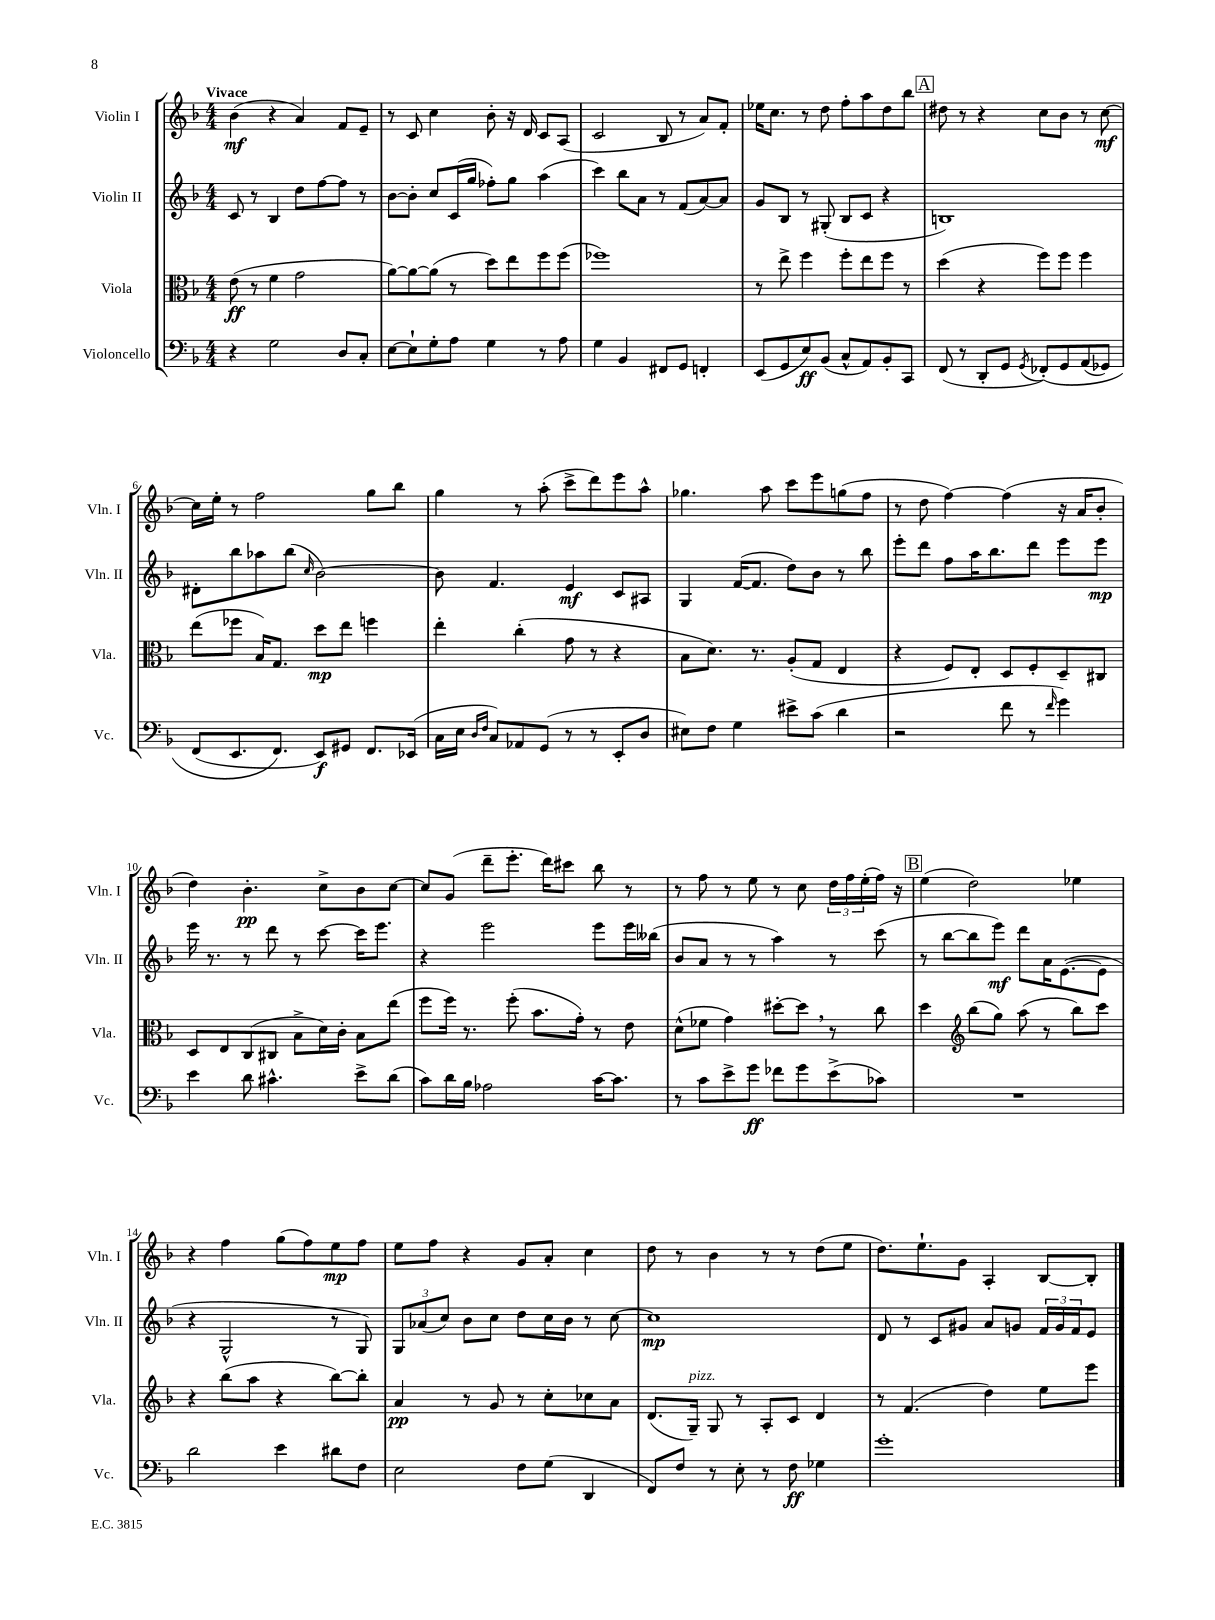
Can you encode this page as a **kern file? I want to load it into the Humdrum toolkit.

**kern	**dynam	**kern	**dynam	**kern	**dynam	**kern	**dynam
*part4	*part4	*part3	*part3	*part2	*part2	*part1	*part1
*staff4	*staff4	*staff3	*staff3	*staff2	*staff2	*staff1	*staff1
*I"Violoncello	*	*I"Viola	*	*I"Violin II	*	*I"Violin I	*
*I'Vc.	*	*I'Vla.	*	*I'Vln. II	*	*I'Vln. I	*
*clefF4	*	*clefC3	*	*clefG2	*	*clefG2	*
*k[b-]	*	*k[b-]	*	*k[b-]	*	*k[b-]	*
*M4/4	*	*M4/4	*	*M4/4	*	*M4/4	*
=1	=1	=1	=1	=1	=1	=1	=1
!	!	!	!	!	!	!LO:TX:a:B:t=Vivace	!
4r	.	(8e\	ff	8c/	.	(4b-\	mf
.	.	8r	.	8r	.	.	.
2G\	.	4f\	.	4B-/	.	4r	.
.	.	2g\	.	8dd\L	.	4a/)	.
.	.	.	.	[8ff\	.	.	.
8D/L	.	.	.	8ff\J]	.	8f/L	.
8C'/J	.	.	.	8r	.	8e~/J	.
=2	=2	=2	=2	=2	=2	=2	=2
[8E\L	.	[8a\L)	.	[8b-\L	.	8r	.
8E`\]	.	8a\_	.	8b-'\J]	.	8c/	.
8G'\	.	(8a\J]	.	8cc/L	.	4cc\	.
8A\J	.	8r	.	(16c/L	.	.	.
.	.	.	.	16gg/JJ	.	.	.
4G\	.	8dd\L)	.	8ff-X'\L)	.	8b-'\	.
.	.	8ee\	.	8gg\J	.	16r	.
.	.	.	.	.	.	16d/	.
8r	.	8ff\	.	(4aa\	.	8c/L	.
8A\	.	(8ff\J	.	.	.	(8A/J	.
=3	=3	=3	=3	=3	=3	=3	=3
4G\	.	1ff-X)	.	4ccc\)	.	2c/	.
4BB-/	.	.	.	8bb-\L	.	.	.
.	.	.	.	8a\J	.	.	.
8FF#X/L	.	.	.	8r	.	8B-/	.
8GG/J	.	.	.	(8f/L	.	8r	.
4FFn'/	.	.	.	[8a/)	.	8a/L)	.
.	.	.	.	8a/J]	.	8f'/J	.
=4	=4	=4	=4	=4	=4	=4	=4
(8EE/L	.	8r	.	8g/L	.	16ee-X\KL	.
.	.	.	.	.	.	8.cc\J	.
8GG/	.	8ee^\	.	8B-/J	.	.	.
8E/)	ff	4ff\	.	8r	.	8r	.
(8BB-/J	.	.	.	(8G#X'/	.	8dd\	.
8C^^/L	.	8ff'\L	.	8B-/L	.	8ff'\L	.
8AA/)	.	8ee\	.	8c/J	.	8aa\	.
8BB-'/	.	8ff\J	.	4r	.	8dd\	.
8CC/J	.	8r	.	.	.	8bb-\J	.
!!LO:REH:place=s1:t=A
=5	=5	=5	=5	=5	=5	=5	=5
(8FF/	.	(4dd\	.	1Bn)	.	8dd#X\	.
8r	.	.	.	.	.	8r	.
8DD'/L	.	4r	.	.	.	4r	.
8GG/J	.	.	.	.	.	.	.
8qGG/	.	.	.	.	.	.	.
(8FF-X'/L)	.	8ff\L)	.	.	.	8cc\L	.
8GG/	.	8ff\J	.	.	.	8b-\J	.
(8AA/	.	4ff\	.	.	.	8r	.
8GG-X/J)	.	.	.	.	.	[8cc\	mf
!!LO:LB:g=z
=6	=6	=6	=6	=6	=6	=6	=6
(8FF/L	.	(8ee\L	.	8d#X'\L	.	16cc\LL]	.
.	.	.	.	.	.	16ee'\JJ	.
8.EE/	.	8ff-X\J	.	8bb-\	.	8r	.
.	.	16B-/KL)	.	8aa-X\	.	2ff\	.
8.FF/J)	.	8.G/J	.	.	.	.	.
.	.	.	.	(8bb-\J	.	.	.
.	.	.	.	16qqcc/	.	.	.
8EE/L)	f	8dd\L	mp	[2b-\)	.	.	.
8GG#X/J	.	8ee\J	.	.	.	.	.
8.FF/L	.	4ffn\	.	.	.	8gg\L	.
.	.	.	.	.	.	8bb-\J	.
(16EE-X/Jk	.	.	.	.	.	.	.
=7	=7	=7	=7	=7	=7	=7	=7
16C\LL	.	4ee'\	.	8b-\]	.	4gg\	.
16E\JJ	.	.	.	.	.	.	.
16qqD/LL	.	.	.	.	.	.	.
16qqF/JJ	.	.	.	.	.	.	.
8C/L)	.	.	.	4.f/	.	.	.
8AA-X/	.	(4cc'\	.	.	.	8r	.
(8GG/J	.	.	.	.	.	(8aa'\	.
8r	.	8g\	.	4e/	mf	8ccc^\L	.
8r	.	8r	.	.	.	8ddd\)	.
8EE'/L	.	4r	.	8c/L	.	8eee\	.
8D/J	.	.	.	8A#X/J	.	8aa^^\J	.
=8	=8	=8	=8	=8	=8	=8	=8
8E#X\L)	.	8B-\L	.	4G/	.	4.gg-X\	.
8F\J	.	8.d\J)	.	.	.	.	.
4G\	.	.	.	([16f/KL	.	.	.
.	.	8.r	.	8.f/J]	.	.	.
.	.	.	.	.	.	8aa\	.
8e#X^\L	.	(8A'/L	.	8dd\L)	.	8ccc\L	.
(8c\J	.	8G/J	.	8b-\J	.	8eee\	.
4d\	.	4E/	.	8r	.	(8ggn\	.
.	.	.	.	8bb-\	.	8ff\J	.
=9	=9	=9	=9	=9	=9	=9	=9
2r	.	4r	.	8eee'\L	.	8r	.
.	.	.	.	8ddd\J	.	8dd\	.
.	.	8F/L)	.	8ff\L	.	[4ff\)	.
.	.	8E'/J	.	16aa\K	.	.	.
.	.	.	.	8.bb-\	.	.	.
8f\	.	8D/L	.	.	.	(4ff\]	.
8r	.	8F'/	.	8ddd\J	.	.	.
16qqf/	.	.	.	.	.	.	.
4g\)	.	8D~/	.	8eee\L	.	16r	.
.	.	.	.	.	.	16a/KL	.
.	.	8C#X/J	.	8eee\J	mp	8b-'/J	.
!!LO:LB:g=z
=10	=10	=10	=10	=10	=10	=10	=10
4e\	.	8D/L	.	16eee\	.	4dd\)	.
.	.	.	.	8.r	.	.	.
.	.	8E/	.	.	.	.	.
8d\	.	(8C/	.	8r	.	4.b-'\	pp
4.c#X^^\	.	8C#X/J	.	8ddd\	.	.	.
.	.	8B-^\L	.	8r	.	.	.
.	.	16d\L)	.	[8ccc\	.	8cc^\L	.
.	.	16c'\JJ	.	.	.	.	.
8e^\L	.	8B-\L	.	16ccc\KL]	.	8b-\	.
.	.	.	.	8.eee\J	.	.	.
(8d\J	.	(8ee\J	.	.	.	[8cc\J	.
=11	=11	=11	=11	=11	=11	=11	=11
8c\L)	.	8ff\L	.	4r	.	8cc/L]	.
16d\L	.	16ff\Jk)	.	.	.	(8g/J	.
16B-\JJ	.	8.r	.	.	.	.	.
2A-X\	.	.	.	2eee\	.	8ddd~\L	.
.	.	(8ff'\	.	.	.	8.eee'\J	.
.	.	8.b-\L	.	.	.	.	.
.	.	.	.	.	.	16ddd\KL)	.
.	.	.	.	.	.	8ccc#X\J	.
.	.	16g'\Jk)	.	.	.	.	.
[16c\KL	.	8r	.	8eee\L	.	8bb-\	.
8.c\J]	.	.	.	.	.	.	.
.	.	8e\	.	16eee\L	.	8r	.
.	.	.	.	(16bb--X\JJ	.	.	.
=12	=12	=12	=12	=12	=12	=12	=12
8r	.	(8d^^\L	.	8b-/L	.	8r	.
8c\L	.	8f-X\J	.	8a/J	.	8ff\	.
8e^\	.	4g\)	.	8r	.	8r	.
8g\J	ff	.	.	8r	.	8ee\	.
8f-X\L	.	[8dd#X'\L	.	4aa\)	.	8r	.
8g\	.	8dd#,\J]	.	.	.	8cc\	.
(8e^\	.	8r	.	8r	.	24dd\LL	.
.	.	.	.	.	.	24ff\	.
.	.	.	.	.	.	(24ee'\	.
8c-X\J)	.	8cc\	.	(8ccc\	.	16ff\JJ)	.
.	.	.	.	.	.	16r	.
!!LO:REH:place=s1:t=B
=13	=13	=13	=13	=13	=13	=13	=13
1r	.	4dd\	.	8r	.	(4ee\	.
.	.	.	.	[8bb-\L	.	.	.
*	*	*clefG2	*	*	*	*	*
.	.	(8bb-\L	.	8bb-\]	.	2dd\)	.
.	.	8gg\J)	.	8eee\J)	mf	.	.
.	.	(8aa\	.	8ddd\L	.	.	.
.	.	8r	.	16a\K	.	.	.
.	.	.	.	([8.e\	.	.	.
.	.	8bb-\L)	.	.	.	4ee-X\	.
.	.	8ccc\J	.	8e\J]	.	.	.
!!LO:LB:g=z
=14	=14	=14	=14	=14	=14	=14	=14
2d\	.	4r	.	4r	.	4r	.
.	.	(8bb-\L	.	2G^^/	.	4ff\	.
.	.	8aa\J	.	.	.	.	.
4e\	.	4r	.	.	.	(8gg\L	.
.	.	.	.	.	.	8ff\)	.
8d#X\L	.	[8bb-\L)	.	8r	.	8ee\	mp
8F\J	.	8bb-'\J]	.	8G/)	.	8ff\J	.
=15	=15	=15	=15	=15	=15	=15	=15
2E\	.	4a/	pp	12G/L	.	8ee\L	.
.	.	.	.	(12a-X/	.	.	.
.	.	.	.	.	.	8ff\J	.
.	.	.	.	12cc/J)	.	.	.
.	.	8r	.	8b-\L	.	4r	.
.	.	8g/	.	8cc\J	.	.	.
8F\L	.	8r	.	8dd\L	.	8g/L	.
(8G\J	.	8cc'\L	.	16cc\L	.	8a'/J	.
.	.	.	.	16b-\JJ	.	.	.
4DD/	.	8cc-X\	.	8r	.	4cc\	.
.	.	8a\J	.	[8cc\	.	.	.
=16	=16	=16	=16	=16	=16	=16	=16
8FF/L)	.	(8.d/L	.	1cc]	mp	8dd\	.
8F/J	.	.	.	.	.	8r	.
!	!	!LO:TX:a:i:t=pizz.	!	!	!	!	!
.	.	16G~/Jk)	.	.	.	.	.
8r	.	8G/	.	.	.	4b-\	.
8E'\	.	8r	.	.	.	.	.
8r	.	8A'/L	.	.	.	8r	.
8F\	ff	8c/J	.	.	.	8r	.
4G-X\	.	4d/	.	.	.	(8dd\L	.
.	.	.	.	.	.	8ee\J	.
=17	=17	=17	=17	=17	=17	=17	=17
1g'	.	8r	.	8d/	.	8.dd\L)	.
.	.	(4.f/	.	8r	.	.	.
.	.	.	.	.	.	8.ee`\	.
.	.	.	.	8c/L	.	.	.
.	.	.	.	8g#X/J	.	8g\J	.
.	.	4dd\)	.	8a/L	.	4A'/	.
.	.	.	.	8gn/J	.	.	.
.	.	8ee\L	.	24f/LL	.	[8B-/L	.
.	.	.	.	24g/	.	.	.
.	.	.	.	24f/J	.	.	.
.	.	8eee\J	.	8e/J	.	8B-'/J]	.
==	==	==	==	==	==	==	==
*-	*-	*-	*-	*-	*-	*-	*-
